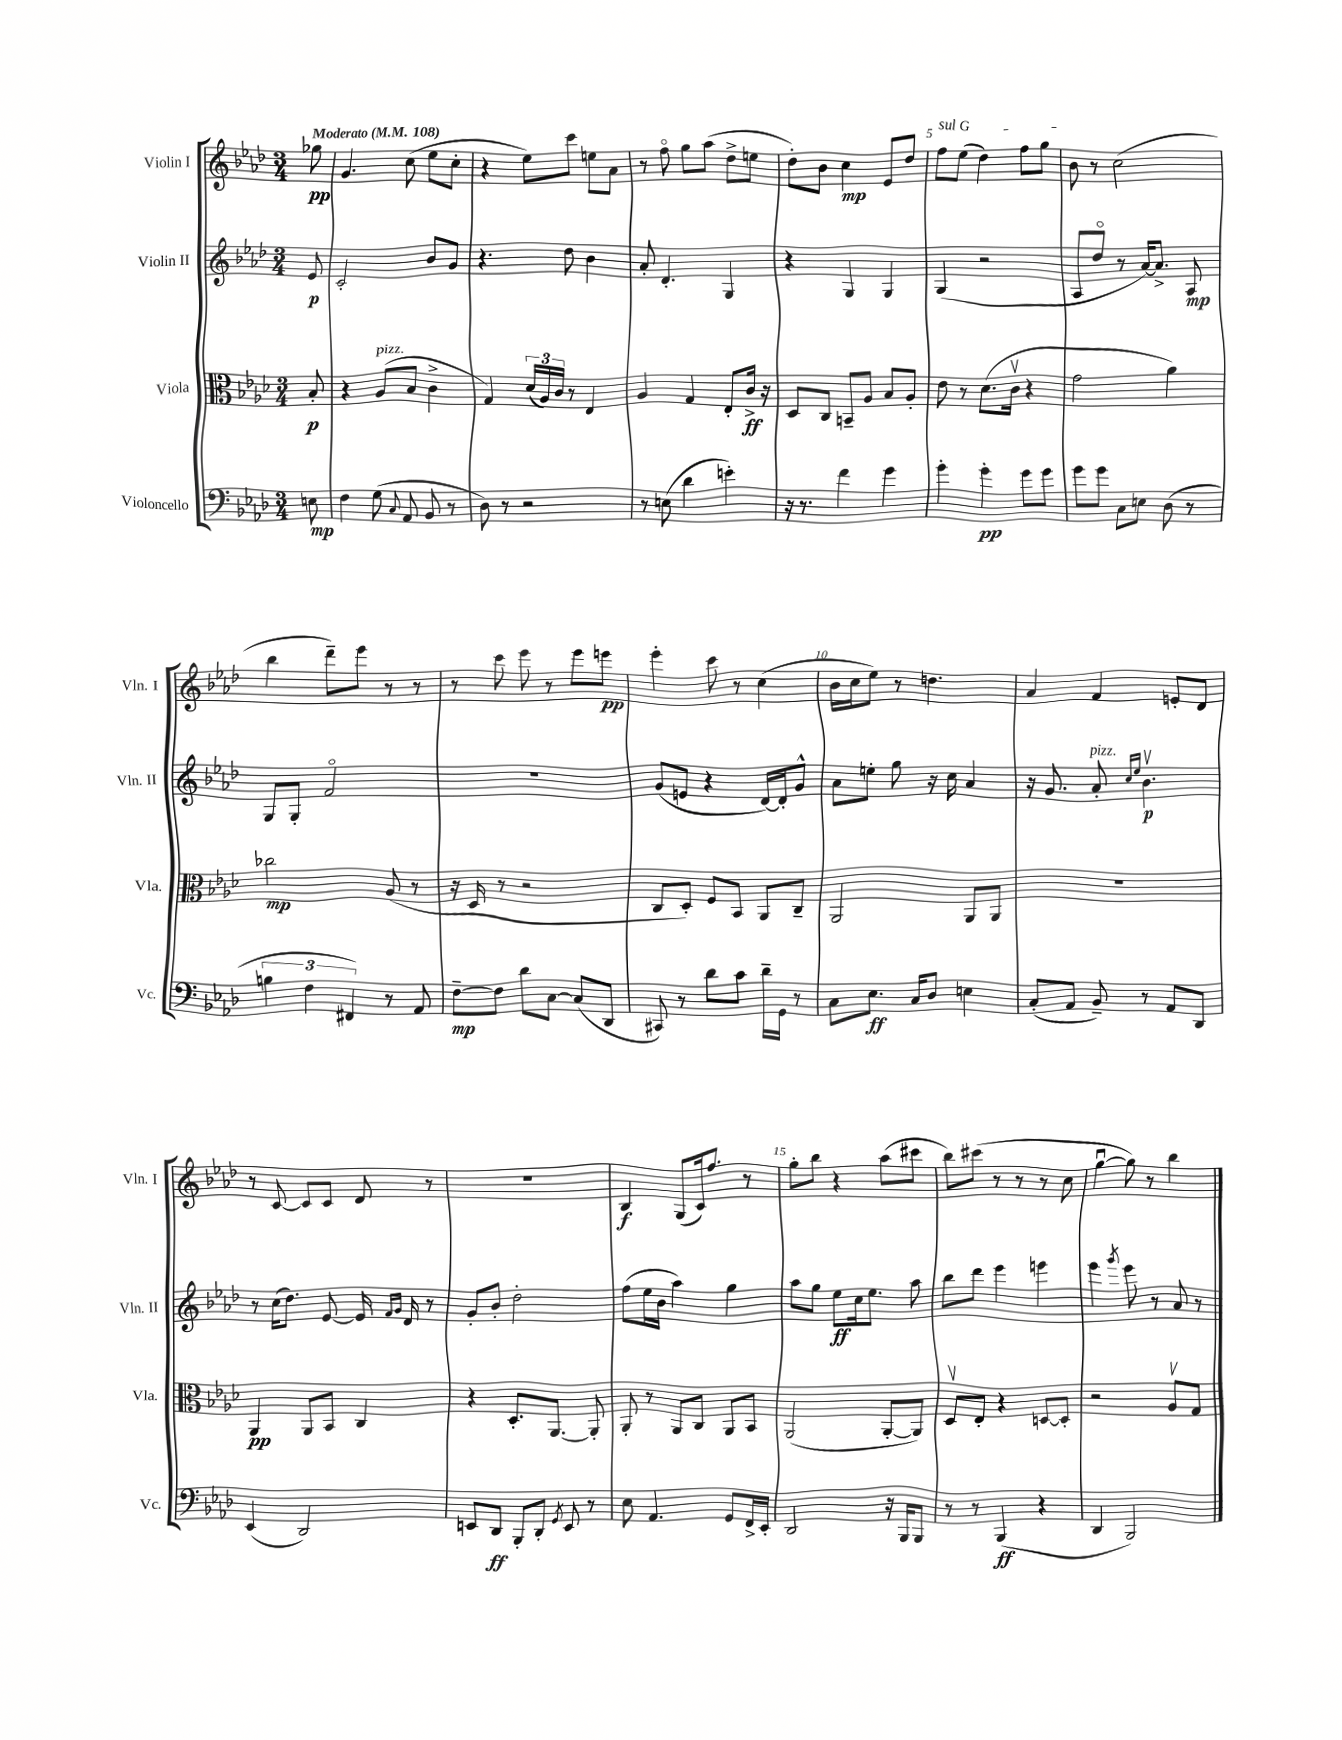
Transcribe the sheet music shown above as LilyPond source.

<<
\new StaffGroup <<
\new Staff = "s0" \with { instrumentName = "Violin I" shortInstrumentName = "Vln. I" } {
    \clef treble \key aes \major \numericTimeSignature \time 3/4 \partial 8 \tempo "Moderato" 4 = 108
    \autoBeamOff ges''8\pp |
    g'4. c''8( ees''8[ c''8]-. |
    r4 ees''8[) c'''8] e''8[ aes'8] |
    r8 f''8\flageolet g''8[ aes''8]( des''8[-> e''8] |
    des''8[-.) bes'8] c''4\mp ees'8[ des''8] |
    \once \override TextSpanner.bound-details.left.text = \markup { \italic "sul G" } f''8[\startTextSpan ees''8]( des''4) f''8[ g''8] |
    bes'8\stopTextSpan r8 c''2( |
    bes''4 des'''8[--) ees'''8] r8 r8 |
    r8 c'''8 ees'''8 r8 ees'''8[ e'''8]\pp |
    ees'''4-. c'''8 r8 c''4( |
    bes'16[ c''16 ees''8]) r8 d''4. |
    aes'4 f'4 e'8[-. des'8] |
    r8 c'8~ c'8[ c'8] des'8 r8 |
    R2. |
    bes4\f g8[( c'16) f''8.] r8 |
    g''8[-. bes''8] r4 aes''8[( cis'''8] |
    bes''8[) cis'''8]( r8 r8 r8 c''8 |
    g''4~\downbow g''8) r8 bes''4 \bar "|." |
}
\new Staff = "s1" \with { instrumentName = "Violin II" shortInstrumentName = "Vln. II" } {
    \clef treble \key aes \major \numericTimeSignature \time 3/4 \partial 8
    \autoBeamOff ees'8\p |
    c'2-. bes'8[ g'8] |
    r4. des''8 bes'4 |
    aes'8-. des'4.-. g4 |
    r4 g4 g4 |
    g4( r2 |
    aes8[ des''8]\flageolet r8 aes'16[~) aes'8.]-> aes8\mp |
    g8[ g8]-. f'2\flageolet |
    R2. |
    g'8[( e'8] r4 des'16[~) des'16-. g'8]-^ |
    aes'8[ e''8]-. g''8 r16 c''16 aes'4 |
    r16 g'8. aes'8-.^\markup { \italic "pizz." } \grace { c''16[ ees''16] } bes'4.\upbow\p |
    r8 c''16[( des''8.]) ees'8~ ees'16 \grace { f'16[ g'16] } des'16 r8 |
    g'8[-. bes'8]-. des''2-. |
    f''8[( ees''16 bes'16] aes''4) g''4 |
    aes''8[ g''8] ees''8[\ff c''16 ees''8.] aes''8 |
    bes''8[ des'''8] ees'''4 e'''4 |
    ees'''4 \acciaccatura { g'''8 } ees'''8 r8 aes'8 r8 \bar "|." |
}
\new Staff = "s2" \with { instrumentName = "Viola" shortInstrumentName = "Vla." } {
    \clef alto \key aes \major \numericTimeSignature \time 3/4 \partial 8
    \autoBeamOff bes8-.\p |
    r4 aes8[^\markup { \italic "pizz." }( bes8] c'4-> |
    g4) \tuplet 3/2 { des'16[( aes16) c'16] } r8 ees4 |
    aes4 g4 ees8[-. c'16]->\ff r16 |
    des8[ c8] b,8[-- aes8] bes8[ aes8]-. |
    ees'8 r8 des'8.[( c'16]\upbow r4 |
    g'2 aes'4) |
    ces''2\mp aes8( r8 |
    r16 des16 r8 r2 |
    c8[ des8]-.) f8[ bes,8] aes,8[ c8]-- |
    aes,2 aes,8[ aes,8] |
    R2. |
    aes,4\pp aes,8[ bes,8] c4 |
    r4 des8.[-. aes,8.]~ aes,8-. |
    aes,8-. r8 aes,8[ c8] aes,8[ bes,8] |
    aes,2( aes,8[~-. aes,8]) |
    des8[\upbow ees8]-. r4 d8[~ d8]-. |
    r2 aes8[\upbow g8] \bar "|." |
}
\new Staff = "s3" \with { instrumentName = "Violoncello" shortInstrumentName = "Vc." } {
    \clef bass \key aes \major \numericTimeSignature \time 3/4 \partial 8
    \autoBeamOff e8\mp |
    f4 g8( \appoggiatura { c8 } aes,8 bes,8 r8 |
    des8) r8 r2 |
    r8 e8( des'4 e'4-.) |
    r16 r8. f'4 g'4 |
    g'4-. g'4-.\pp g'8[ g'8] |
    g'8[ g'8] c8[ e8] des8( r8 |
    \tuplet 3/2 { b4 f4 fis,4) } r8 aes,8 |
    f8[~--\mp f8] des'8[ c8]~ c8[( des,8] |
    cis,8) r8 des'8[ c'8] des'16[-- g,16] r8 |
    c8[ ees8.]\ff c16[ des8] e4 |
    c8[-.( aes,8] bes,8--) r8 aes,8[ des,8] |
    ees,4( des,2) |
    e,8[ des,8]\ff bes,,8[-. des,8]-. \acciaccatura { g,8 } e,8 r8 |
    ees8 aes,4. g,8[ f,16-> ees,16]-. |
    des,2 r16 bes,,16[ bes,,8] |
    r8 r8 bes,,4\ff( r4 |
    des,4 bes,,2) \bar "|." |
}
>>
>>
\layout { \context { \Score \override BarNumber.break-visibility = ##(#f #t #t) barNumberVisibility = #(every-nth-bar-number-visible 5) } }
